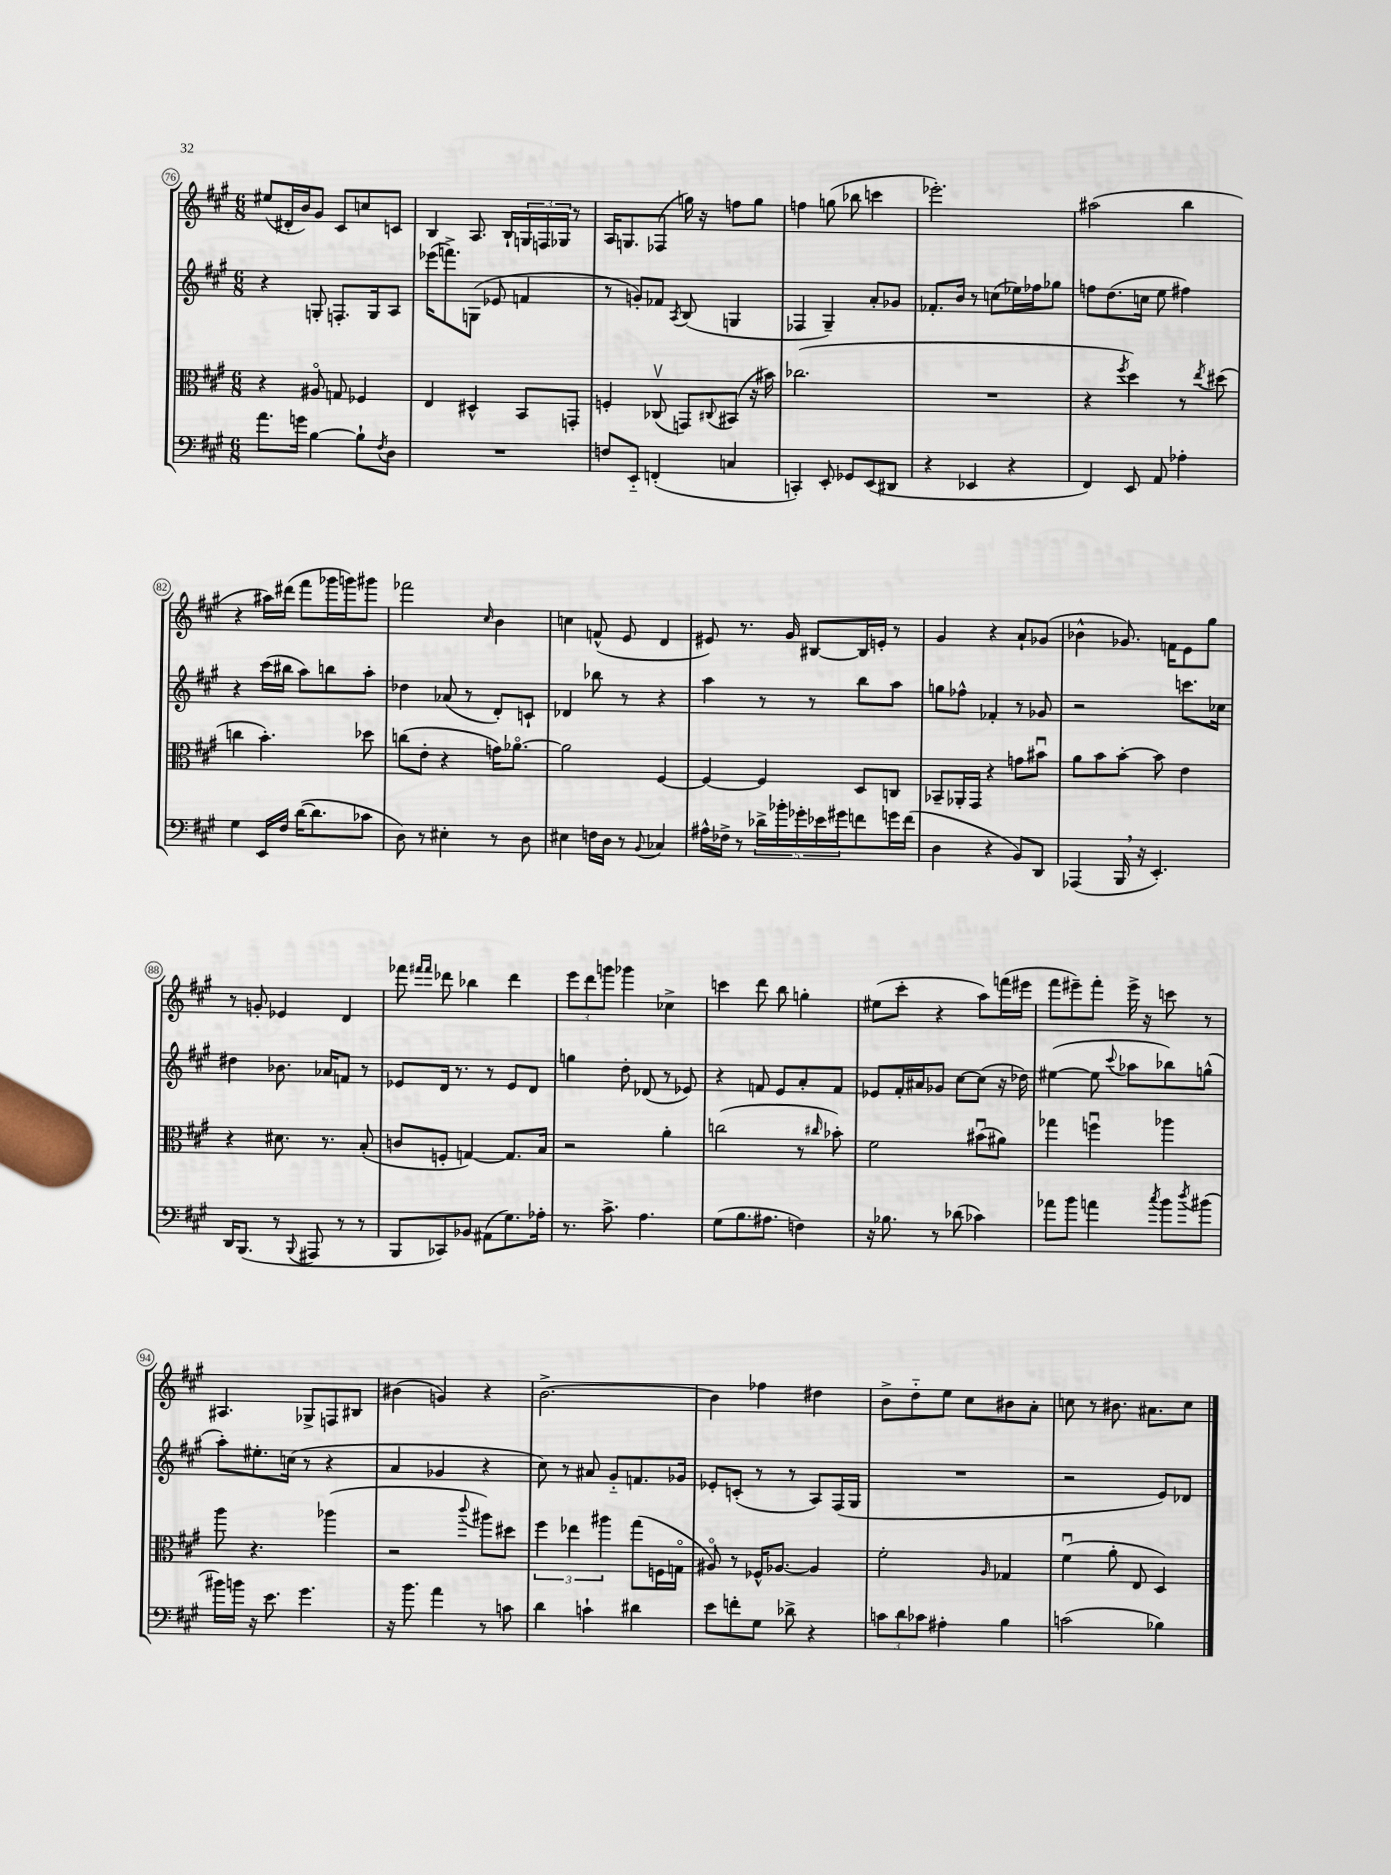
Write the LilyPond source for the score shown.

<<
\new StaffGroup <<
\new Staff = "s0" {
    \clef treble \key a \major \numericTimeSignature \time 6/8
    eis''8( dis'16-. b'16) gis'8 cis'8 c''8 c'8 |
    b4 a8. b16-! \tuplet 3/2 { g16 f16 ges16 } r8 |
    a16 g8. fes8( g''16) r16 f''8 g''8 |
    f''4 g''8( bes''8 c'''4 |
    ees'''2.-.) |
    ais''2( b''4 |
    r4 ais''16) dis'''16( fis'''8 ges'''16 g'''16) gis'''8 |
    fes'''2 \grace { cis''16 } b'4 |
    c''4 f'8-^( e'8 d'4 |
    eis'8) r8. gis'16 bis8~ bis16 e'16-. r8 |
    gis'4 r4 a'8-! ges'8( |
    bes'4-^ ges'8.) f'16 e'8 gis''8 |
    r8 g'8-. ees'4 d'4 |
    fes'''8 \grace { fis'''16 fis'''16 } des'''8 bes''4 des'''4 |
    \tuplet 3/2 { e'''8 d'''8 g'''8 } ges'''4 ces''4-> |
    c'''4 d'''8 b''8 g''4-. |
    eis''8( cis'''8-. r4 a''8) f'''16( eis'''16 |
    fis'''8 eis'''8--) fis'''8-. eis'''16-> r16 c'''8 r8 |
    ais4. ges8-> f8 bis8 |
    bis'4( g'4) r4 |
    b'2.~-> |
    b'4 fes''4 dis''4 |
    b'8-> d''8-_ e''8 cis''8 bis'8 a'8-. |
    c''8 r8 bis'8. ais'8. c''8 \bar "|." |
}
\new Staff = "s1" {
    \clef treble \key a \major \numericTimeSignature \time 6/8
    r4 g8-. f8.-. g16 a8 |
    ees'''16( f'''8.->) g8( ees'8 f'4 |
    r8 g'8-.) fes'8 \acciaccatura { a8 } b8( g4 |
    fes4 gis4--) a'8-. ges'8 |
    fes'8.-. b'16 r8 c''8( ees''16) fes''16 ges''8 |
    f''8 d''8.( c''16 e''8 fis''4) |
    r4 cis'''16( bis''16 a''8) b''8 a''8-. |
    des''4 aes'8( r8 d'8-.) c'8-! |
    des'4 bes''8 r8 r4 |
    a''4 r8 r8 b''8 a''8 |
    g''8 fes''8-^ fes'4-. r8 ges'8 |
    r2 c'''8. ces''16 |
    dis''4 bes'8. aes'16 f'8 r8 |
    ees'8 d'16 r8. r8 ees'8 d'8 |
    g''4 d''8-. des'8( r8 ees'8) |
    r4 f'8 e'8 a'8-. f'8 |
    ees'8 fis'16-. ais'16 ges'8 cis''8~ cis''8( r16 des''16) |
    eis''4~( eis''8 \appoggiatura { cis'''8 } aes''8 bes''8) g''8-^( |
    a''8-.) eis''8.-. c''16( r8 r4 |
    a'4 ges'4 r4 |
    cis''8) r8 ais'8 gis'8-_ f'8. ges'16 |
    ees'8-. c'8-.( r8 r8 a8) fis16( gis16 |
    R2. |
    r2 e'8) des'8 \bar "|." |
}
\new Staff = "s2" {
    \clef alto \key a \major \numericTimeSignature \time 6/8
    r4 ais8\flageolet g8 fes4 |
    e4 dis4-^ b,8 g,8-. |
    f4-. ces8\upbow( g,8) \appoggiatura { cis8 } bis,8( r16 bis'16) |
    ces''2.( |
    R2. |
    r4 \acciaccatura { fis''8 } d''4) r8 \acciaccatura { e''8 } dis''8( |
    c''4 b'4.-.) des''8 |
    c''8( e'8-. r4 g'16) aes'8.~\flageolet |
    aes'2 fis4~ |
    fis4~ fis4 d8 c8 |
    bes,8-- aes,16-. gis,16 r4 g'8 bis'8\downbow |
    a'8 b'8 b'8~-. b'8 e'4 |
    r4 dis'8. r8. b8-.( |
    c'8 f8-. g4~) g8. b16 |
    r2 a'4-. |
    c''2( r8 \grace { cis''16 } bes'8-.) |
    fis'2 bis'8\downbow( ais'8) |
    ges''4 f''4\downbow aes''4 |
    a''8 r4. aes''4( |
    r2 \appoggiatura { cis'''8 } ais''8) dis''8 |
    \tuplet 3/2 { fis''4 ees''4 ais''4 } gis''8( f16 g16\flageolet |
    ais8\flageolet) r8 fes16-^ aes8.~ aes4 |
    fis'2-. \grace { a16 } ges4 |
    fis'4\downbow( a'8-. e8 d4) \bar "|." |
}
\new Staff = "s3" {
    \clef bass \key a \major \numericTimeSignature \time 6/8
    a'8. g'16 b4~ b8-! \acciaccatura { fis8 } d8 |
    R2. |
    f8 e,8-_ f,4-.( c4 |
    c,4-.) e,8-. ges,8 e,8( dis,8 |
    r4 ees,4 r4 |
    fis,4) e,8 a,8 aes4-. |
    gis4 e,16 fis16 d'16~( d'8. ces'8 |
    d8) r8 eis4-. r8 d8 |
    eis4 f16 d16 r8 \appoggiatura { b,8 } ces4 |
    ais16-^ fes16-> r8 \tuplet 5/4 { des'16-> bes'16-. ges'16-. ees'16 gis'16 } f'8 g'16 f'16( |
    d4 r4 b,8) d,8 |
    aes,,4( b,,16 \breathe r16 e,4.-.) |
    d,16 b,,8.( r8 \appoggiatura { b,,8 } ais,,8 r8 r8 |
    b,,8 ces,8) bes,8 ais,8( gis8.) aes16-. |
    r8. cis'8.-> a4. |
    gis8( b8. ais8. f4) |
    r16 bes8. r8 des'8( ces'4) |
    aes'8 b'8 a'4 \acciaccatura { cis''8 } b'8 \acciaccatura { d''8 } bis'8( |
    bis'16) b'16 r16 e'8. gis'4. |
    r16 b'8. a'4 r8 c'8 |
    d'4 c'4-! dis'4 |
    e'8 f'8-. gis8 des'8-> r4 |
    \tuplet 3/2 { c'8 d'8 ces'8 } ais4-. b4 |
    c'2( bes4) \bar "|." |
}
>>
>>
\layout { \context { \Score currentBarNumber = #76 \override BarNumber.stencil = #(make-stencil-circler 0.1 0.3 ly:text-interface::print) } }
